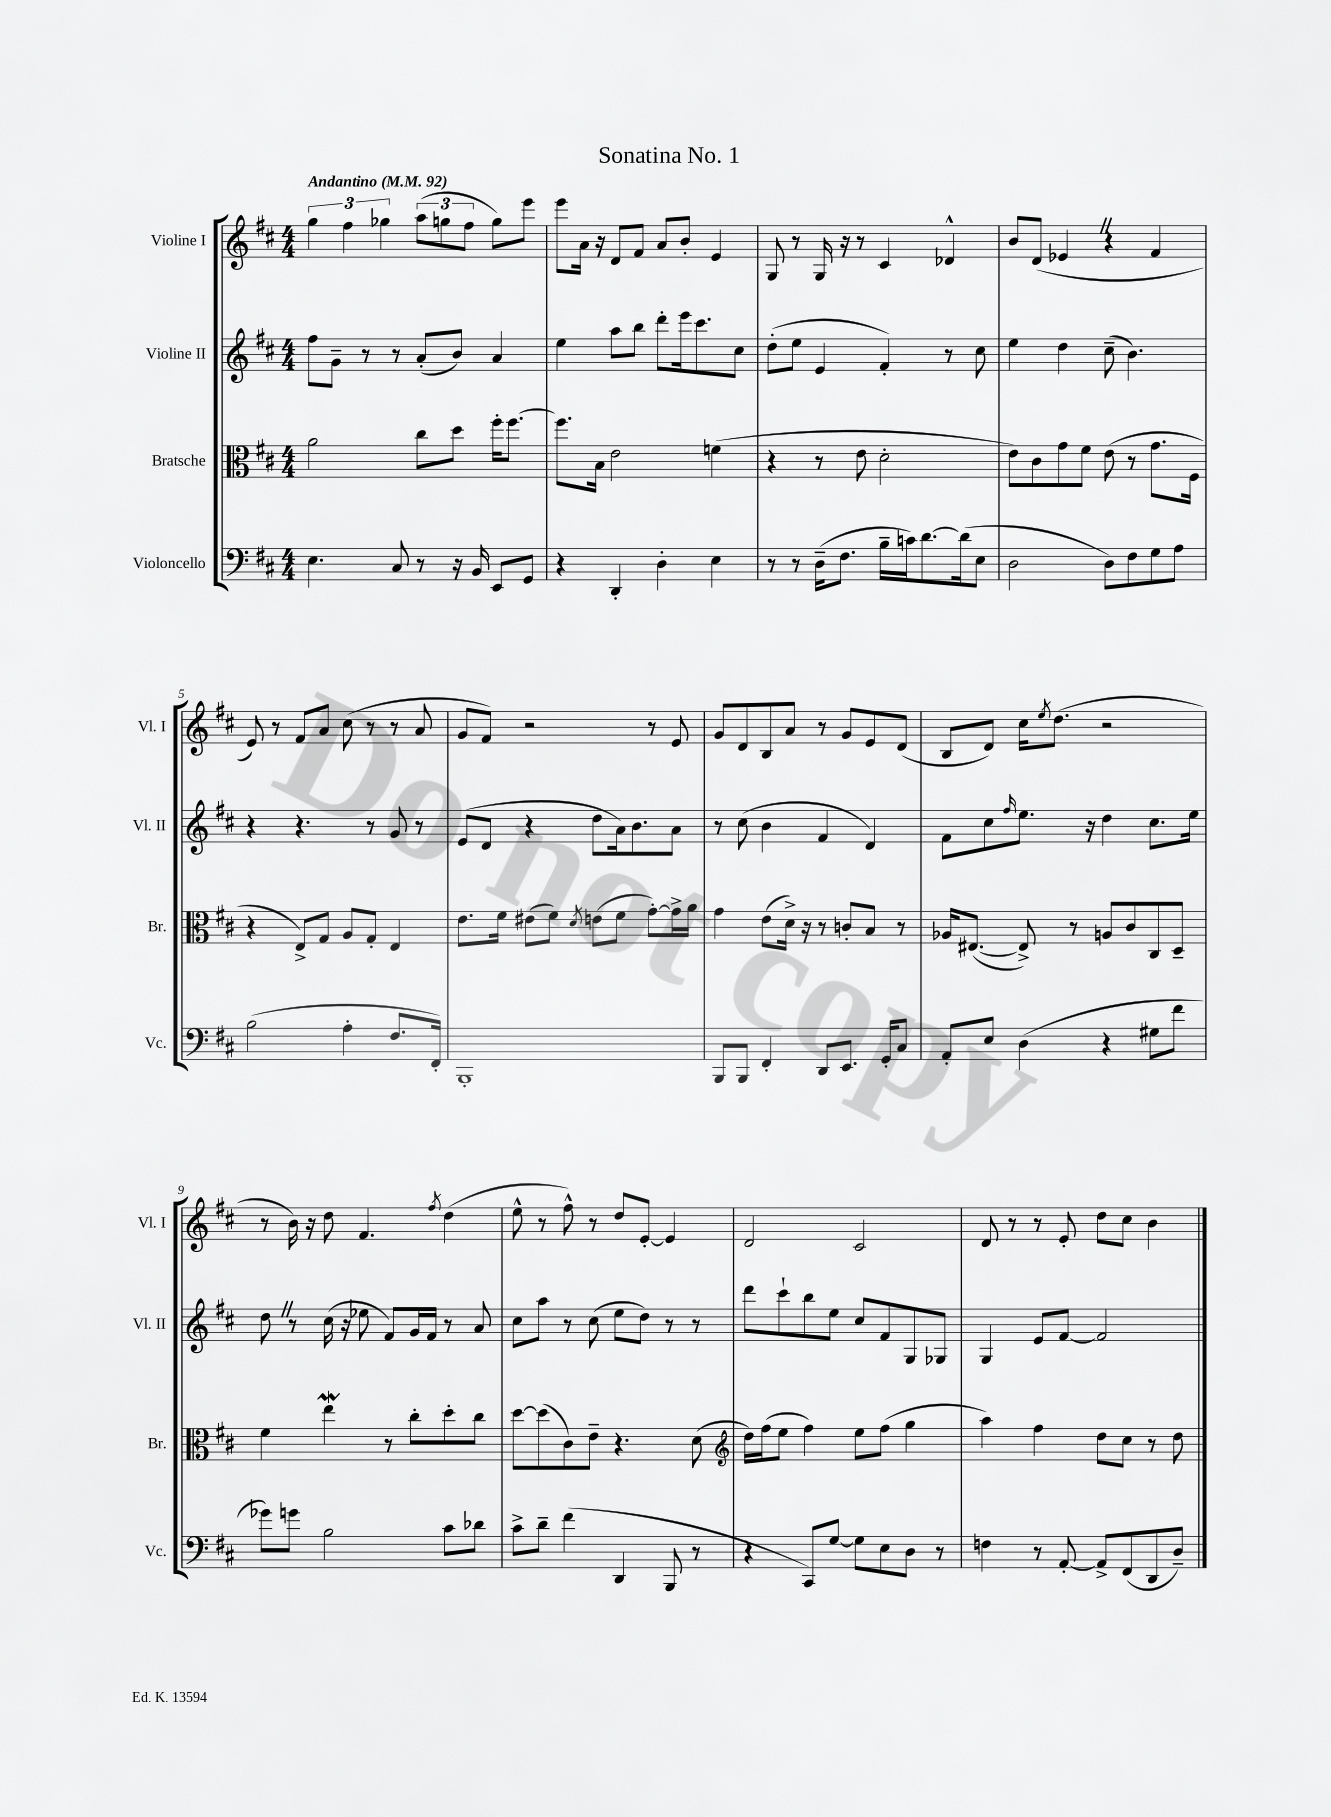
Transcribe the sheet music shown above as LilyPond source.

\header { title = "Sonatina No. 1" }
<<
\new StaffGroup <<
\new Staff = "s0" \with { instrumentName = "Violine I" shortInstrumentName = "Vl. I" } {
    \clef treble \key d \major \numericTimeSignature \time 4/4 \tempo "Andantino" 4 = 92
    \tuplet 3/2 { g''4 fis''4 ges''4 } \tuplet 3/2 { a''8( g''8 fis''8 } g''8) e'''8 |
    e'''8 a'16 r16 d'8 fis'8 a'8 b'8-. e'4 |
    g8 r8 g16 r16 r8 cis'4 des'4-^ |
    b'8 d'8( ees'4 \once \override BreathingSign.text = \markup { \musicglyph "scripts.caesura.straight" } \breathe r4 fis'4 |
    e'8) r8 fis'8 a'8 cis''8( r8 r8 a'8 |
    g'8 fis'8) r2 r8 e'8 |
    g'8 d'8 b8 a'8 r8 g'8 e'8 d'8( |
    b8 d'8) cis''16 \acciaccatura { e''8 } d''8.( r2 |
    r8 b'16) r16 d''8 fis'4. \acciaccatura { fis''8 } d''4( |
    e''8-^ r8 fis''8-^) r8 d''8 e'8~-. e'4 |
    d'2 cis'2 |
    d'8 r8 r8 e'8-. d''8 cis''8 b'4 \bar "|." |
}
\new Staff = "s1" \with { instrumentName = "Violine II" shortInstrumentName = "Vl. II" } {
    \clef treble \key d \major \numericTimeSignature \time 4/4
    fis''8 g'8-- r8 r8 a'8-.( b'8) a'4 |
    e''4 a''8 b''8 d'''8-. e'''16 cis'''8. cis''8 |
    d''8-.( e''8 e'4 fis'4-.) r8 cis''8 |
    e''4 d''4 cis''8--( b'4.) |
    r4 r4. r8 g'8 r8 |
    e'8( d'8 r4 d''8 a'16) b'8. a'8 |
    r8 cis''8( b'4 fis'4 d'4) |
    fis'8 cis''8 \grace { fis''16 } e''8. r16 d''4 cis''8. e''16 |
    d''8 \once \override BreathingSign.text = \markup { \musicglyph "scripts.caesura.straight" } \breathe r8 cis''16( r16 ees''8 fis'8) g'16 fis'16 r8 a'8 |
    cis''8 a''8 r8 cis''8( e''8 d''8) r8 r8 |
    d'''8 cis'''8-! b''8 e''8 cis''8 fis'8 g8 ges8 |
    g4 e'8 fis'8~ fis'2 \bar "|." |
}
\new Staff = "s2" \with { instrumentName = "Bratsche" shortInstrumentName = "Br." } {
    \clef alto \key d \major \numericTimeSignature \time 4/4
    a'2 cis''8 d''8 fis''16-. fis''8.~ |
    fis''8. b16 e'2 f'4( |
    r4 r8 e'8 d'2-. |
    e'8) cis'8 g'8 fis'8 e'8( r8 g'8. fis16 |
    r4 e8->) g8 a8 g8-. e4 |
    e'8. fis'16 eis'8( fis'8) \acciaccatura { d'8 } e'8( fis'8 g'8~-.) g'16-> a'16 |
    g'4 e'8( d'16->) r16 r8 c'8-. b8 r8 |
    aes16 eis8.~( eis8->) r8 a8 cis'8 cis8 d8-- |
    fis'4 e''4\mordent r8 cis''8-. d''8-. cis''8 |
    d''8~ d''8( cis'8) e'8-- r4. d'8( |
    \clef treble d''16) fis''16( e''8 fis''4) e''8 fis''8( g''4 |
    a''4) fis''4 d''8 cis''8 r8 d''8 \bar "|." |
}
\new Staff = "s3" \with { instrumentName = "Violoncello" shortInstrumentName = "Vc." } {
    \clef bass \key d \major \numericTimeSignature \time 4/4
    e4. cis8 r8 r16 b,16 e,8 g,8 |
    r4 d,4-. d4-. e4 |
    r8 r8 d16--( fis8. b16-- c'16) d'8.~ d'16( e8 |
    d2 d8) fis8 g8 a8 |
    b2( a4-. fis8. fis,16-.) |
    b,,1-. |
    b,,8 b,,8 fis,4-. d,8 e,8. g,16-. cis8 |
    a,8-. e8 d4( r4 gis8 fis'8 |
    ges'8) g'8 b2 cis'8 des'8 |
    cis'8-> d'8-- fis'4( d,4 b,,8 r8 |
    r4 cis,8) g8~ g8 e8 d8 r8 |
    f4 r8 a,8~-. a,8-> fis,8( d,8 d8--) \bar "|." |
}
>>
>>
